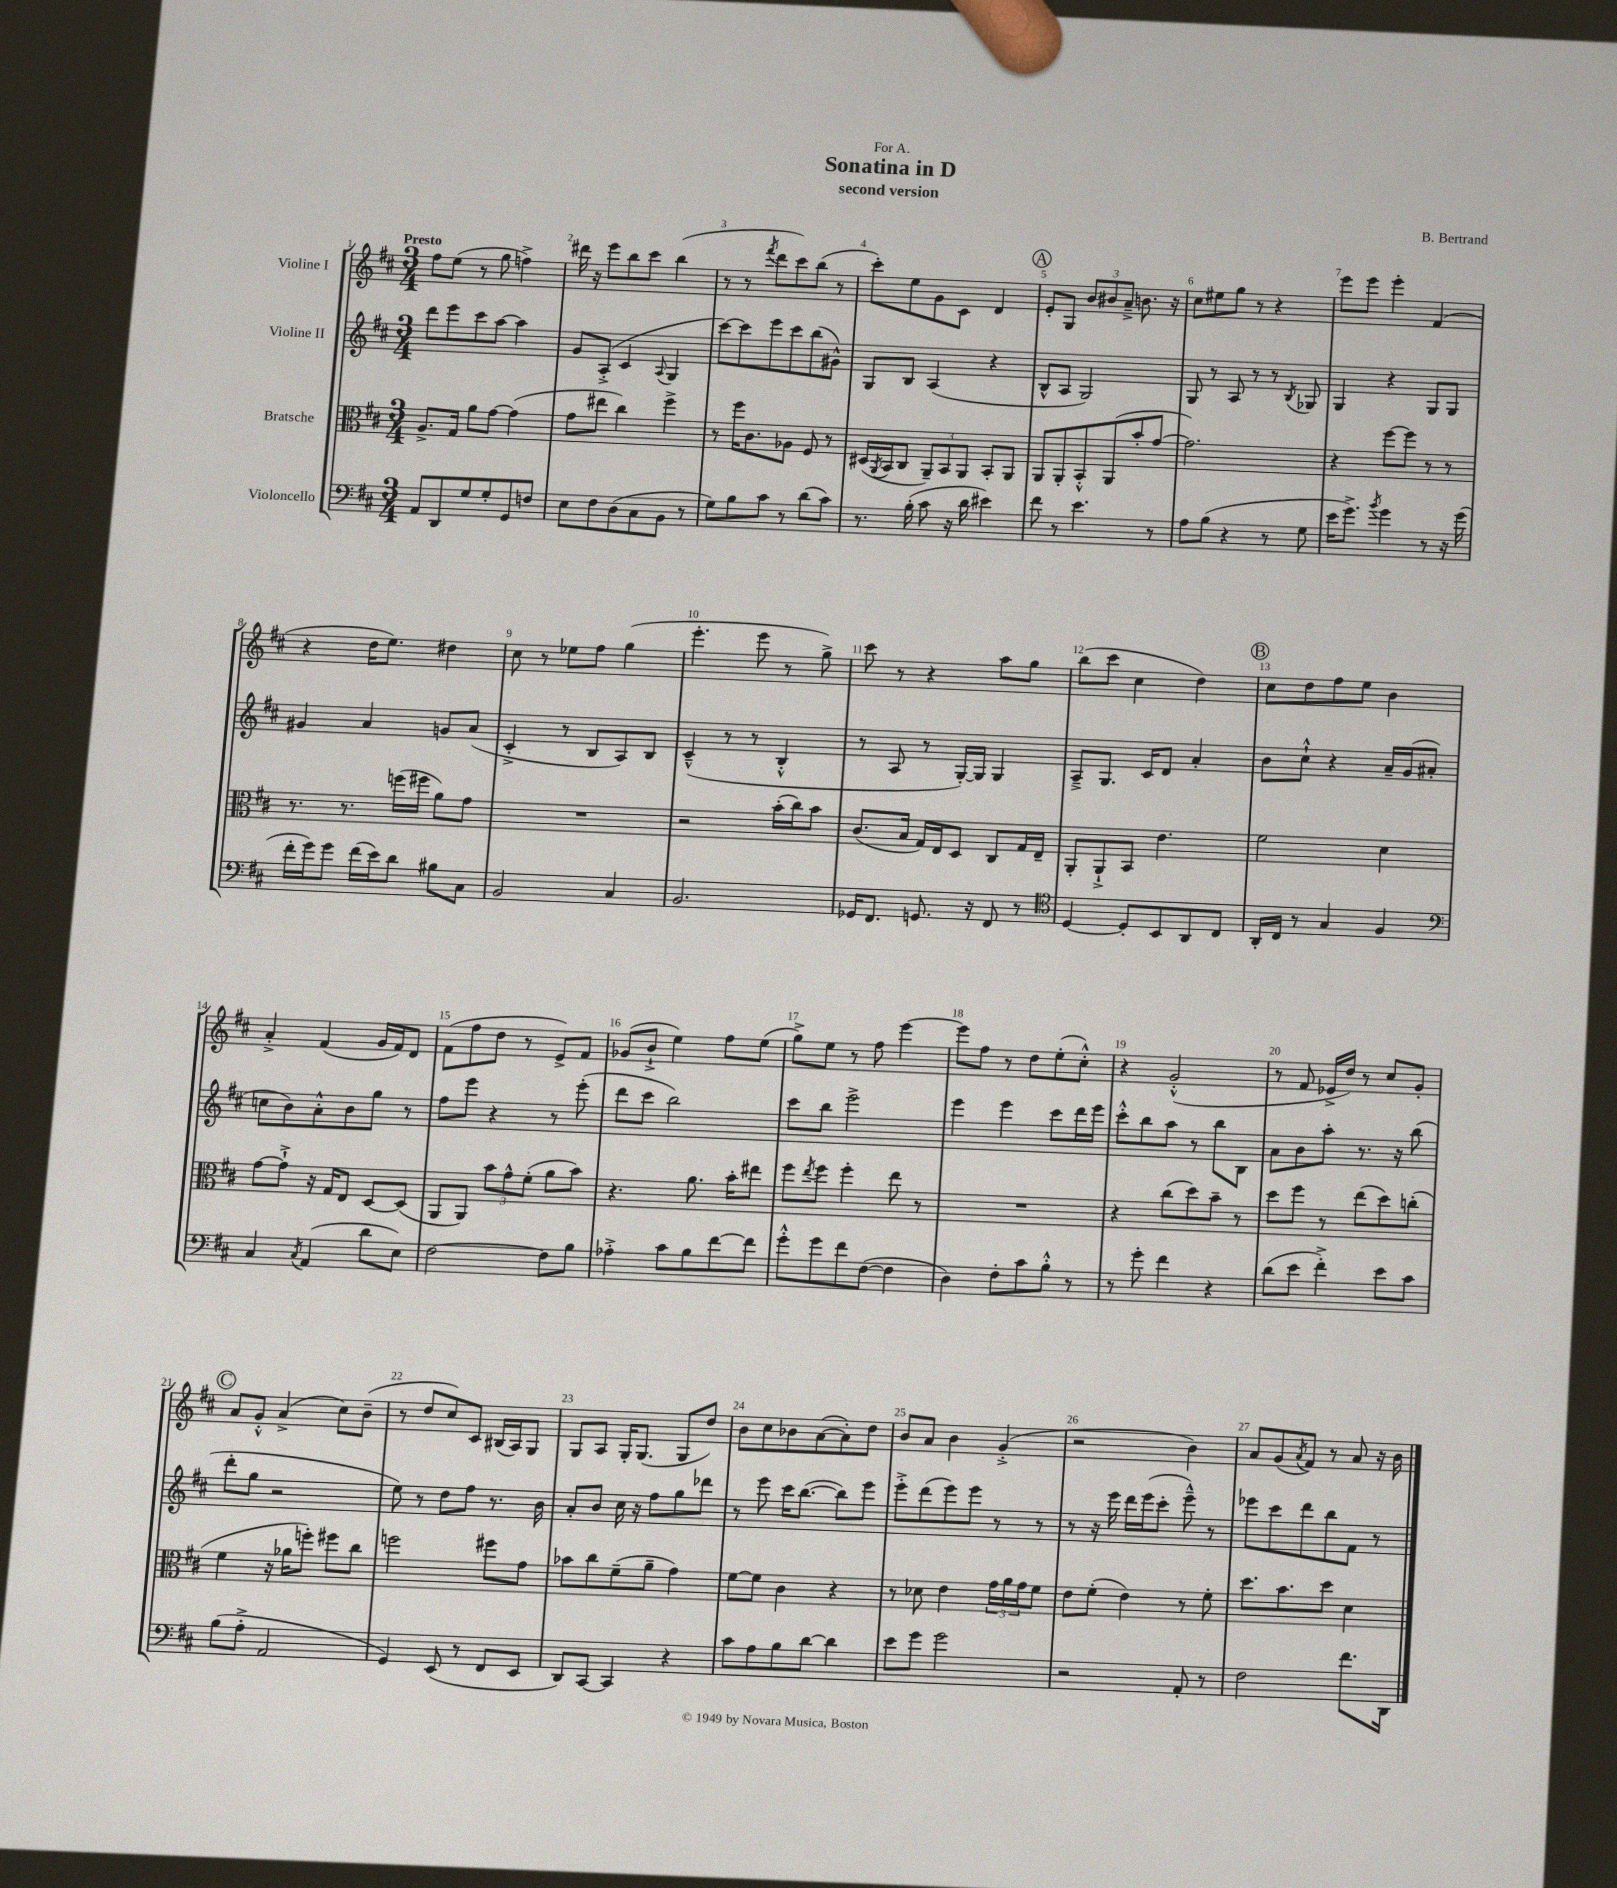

**kern	**kern	**kern	**kern
*staff4	*staff3	*staff2	*staff1
*clefF4	*clefC3	*clefG2	*clefG2
*k[f#c#]	*k[f#c#]	*k[f#c#]	*k[f#c#]
*M3/4	*M3/4	*M3/4	*M3/4
8AA	8.A^	8ddd	8ff#
8DD	.	8eee	(8ee
.	16G	.	.
8G	8a	8ccc#	8r
8G'	[8g	[8aa	8gg
8GG	(4g]	4aa]	4ff^)
8F	.	.	.
=	=	=	=
8E	8g	8g	16ddd#
.	.	.	16r
8F#	8ee#	(8A'^	8eee
(8D	4cc#)	4c#	8bb
8C#	.	.	8ccc#
.	.	8qqA	.
8BB	4ff#^	4G	(4bb
8r	.	.	.
=	=	=	=
8G)	8r	[8ccc#)	8r
8B	16ff#	8ccc#]	8r
.	8.c#	.	.
.	.	.	8qfff#
8c#	.	8eee	8ddd
8r	8A-	8ccc#	8ccc#)
(8d	8F#	(8bb	(8bb
8c#)	8r	8g#^^)	8r
=	=	=	=
8.r	(16D#	8G	8ccc#')
.	8qAA	.	.
.	16BB	.	.
.	8C#	8B	8ee
(16B'	.	.	.
8c#	12AA~)	(4A	8g
.	12BB	.	.
16r	.	.	8c#
.	12AA	.	.
16d	.	.	.
4e#)	8BB'	4r	4d
.	8AA	.	.
=	=	=	=
8f#	8AA	8B^^	8e'
8r	8AA'	8A	8G
4.e	8BB'^^	2G)	12b
.	.	.	12b#
.	(8AA	.	.
.	.	.	12a~^
.	8b'	.	8.b
8r	[8g	.	.
.	.	.	16r
=	=	=	=
8A	2.g])	8G	8cc#
(8B	.	8r	8ee#
4r	.	8A	8gg
.	.	8r	8r
8r	.	8r	4r
.	.	8qB	.
8G	.	8G-	.
=	=	=	=
16e	4r	4G	8eee
8.g^)	.	.	.
.	.	.	8eee
8qb	.	.	.
4g	[8ff#	4r	4eee'
.	8ff#]	.	.
8r	8r	8G	(4f#
16r	8r	8G	.
(16g	.	.	.
=	=	=	=
16f#'	8.r	4g#	4r
16g)	.	.	.
8g	.	.	.
.	8.r	.	.
(16f#	.	4a	16dd
16e)	.	.	8.ee)
8d	(16ff	.	.
.	16ff#	.	.
8B#	8a)	8g	4dd#
8C#	8g	(8a	.
=	=	=	=
2BB	2.r	4c#'^	8cc#
.	.	.	8r
.	.	8r	8ee-
.	.	8B	8ff#
4C#	.	8A)	(4gg
.	.	8B	.
=	=	=	=
2.BB	2r	(4c#~^^	4.eee'
.	.	8r	.
.	.	8r	8eee
.	(16b'	4B'^^	8r
.	16cc#)	.	.
.	8b	.	8gg^)
=	=	=	=
16GG-	(8.c#	8r	8ccc#
8.FF#	.	.	.
.	.	8A	8r
.	16B	.	.
8.GG	16G)	8r	4r
.	16E	.	.
.	8D	[16G')	.
16r	.	16G]	.
8FF#	8C#	4G	8aa
8r	16G	.	8gg
.	16E~	.	.
=	=	=	=
*clefC4	*	*	*
[4D	8AA'	8A~^	(8bb
.	8AA`^	8.G	8ccc#
8D']	8BB	.	4cc#
.	.	16c#	.
8BB	4.e	8d	.
8AA	.	4a'	4dd)
8C#	.	.	.
=	=	=	=
16AA'	2f#	8b	8cc#
16C#	.	.	.
8r	.	8cc#`^^	8dd
4G	.	4r	8ff#
.	.	.	8ee
4F#	4d	16a~	4b
.	.	(16g	.
.	.	8a#'	.
=	=	=	=
*clefF4	*	*	*
4C#	[8g	8cc	4a'^
.	8g`^]	8b)	.
8qC#	.	.	.
(4AA	16r	8a'^^	(4f#
.	16G	.	.
.	8E	8b	.
8d	[8D	8gg	16g
.	.	.	16f#)
8E)	(8D]	8r	8d
=	=	=	=
[2F#	8AA	8ff#	(8f#
.	8AA)	8eee	8ff#
.	12b	4r	8dd
.	12g^^	.	.
.	.	.	8r
.	(12f#'	.	.
8F#]	8a	8r	8e^)
8B	8b)	(8eee'	8f#
=	=	=	=
4A-'^	4.r	8ddd	(8g-
.	.	8ccc#	8b`^
8c#	.	2bb)	4ee)
8B	8.a	.	.
[8f#	.	.	8ff#
.	16b'	.	.
8f#]	8ee#	.	(8ee
=	=	=	=
8g'^^	8ff#	8ccc#	8gg^)
.	8qee	.	.
8g	8ff#	8bb	8ee
8f#	4ff#'	2eee^	8r
([8F#	.	.	8ff#
4F#]	8ee	.	[4eee
.	8r	.	.
=	=	=	=
4D)	2.r	4eee	8eee]
.	.	.	8ff#
8F#'	.	4eee	8r
8c#	.	.	8dd
8B'^^	.	8ccc#	(8ee'
8r	.	16ddd	8cc#'^^)
.	.	16eee	.
=	=	=	=
8r	4r	8ccc#'^^	4r
8g'	.	8bb	.
4f#	(8cc#	8aa	(2g'^^
.	8dd)	8r	.
4r	8b~	8bb	.
.	8r	8B	.
=	=	=	=
(8d	8dd	8a	8r
8e	8ff#	8b	8f#
4f#'^)	8r	8aa'	16e-^
.	.	.	16dd)
.	(8ee	8.r	8r
8e	8dd)	.	8cc#
.	.	16r	.
8c#	(8cc'	(8bb	8g'
=	=	=	=
(8B	4f#	8ddd'	8a
8A'^	.	8gg	8g'^^
2AA	16r	2r	(4a^
.	16a-	.	.
.	8ff')	.	.
.	8ff#	.	8cc#)
.	8cc#	.	(8b~
=	=	=	=
4GG)	2ff	8ee)	8r
.	.	8r	8dd
(8EE	.	8dd	8cc#)
8r	.	8ff#	8c#
8FF#	8ff#	8.r	(16B#
.	.	.	16A)
8EE	8g	.	8G
.	.	16b	.
=	=	=	=
8DD)	8b-	8a'	8G
[8CC#	8cc#	8b	8A
4CC#]	(8f#~	16cc#	16G'
.	.	16r	(8.G
.	8a~	8ff#	.
4r	4g)	8gg	8G
.	.	8ddd-	8dd)
=	=	=	=
8c#	[8f#	8r	8b
8A	8f#]	8eee	8cc#
8B	4c#	16ccc#	8b-
.	.	([8.bb	.
[8d	.	.	([8a
4d]	4r	8bb])	8a'])
.	.	8eee	8dd
=	=	=	=
8e	8r	8eee'^	8b
8g	8d-	(8ddd	8a
2g	4e	8eee)	4b
.	.	8eee	.
.	24g	8r	(4g'^
.	24a	.	.
.	24g	.	.
.	8f#	8r	.
=	=	=	=
2r	8e	8r	2r
.	(8f#'	16r	.
.	.	16eee	.
.	4e)	16ddd	.
.	.	(16eee	.
.	.	8ccc#'	.
8AA'	8r	8eee~^^)	4b)
8r	8f#'	8r	.
=	=	=	=
2F#	8.dd	8eee-	8a
.	.	8ccc#	(8g
.	8.b	.	.
.	.	.	8qa
.	.	8ddd	8f#)
.	8dd	8bb	8r
8.f#	4d	8f#	8a
.	.	8r	16r
16DD	.	.	16b
==	==	==	==
*-	*-	*-	*-
